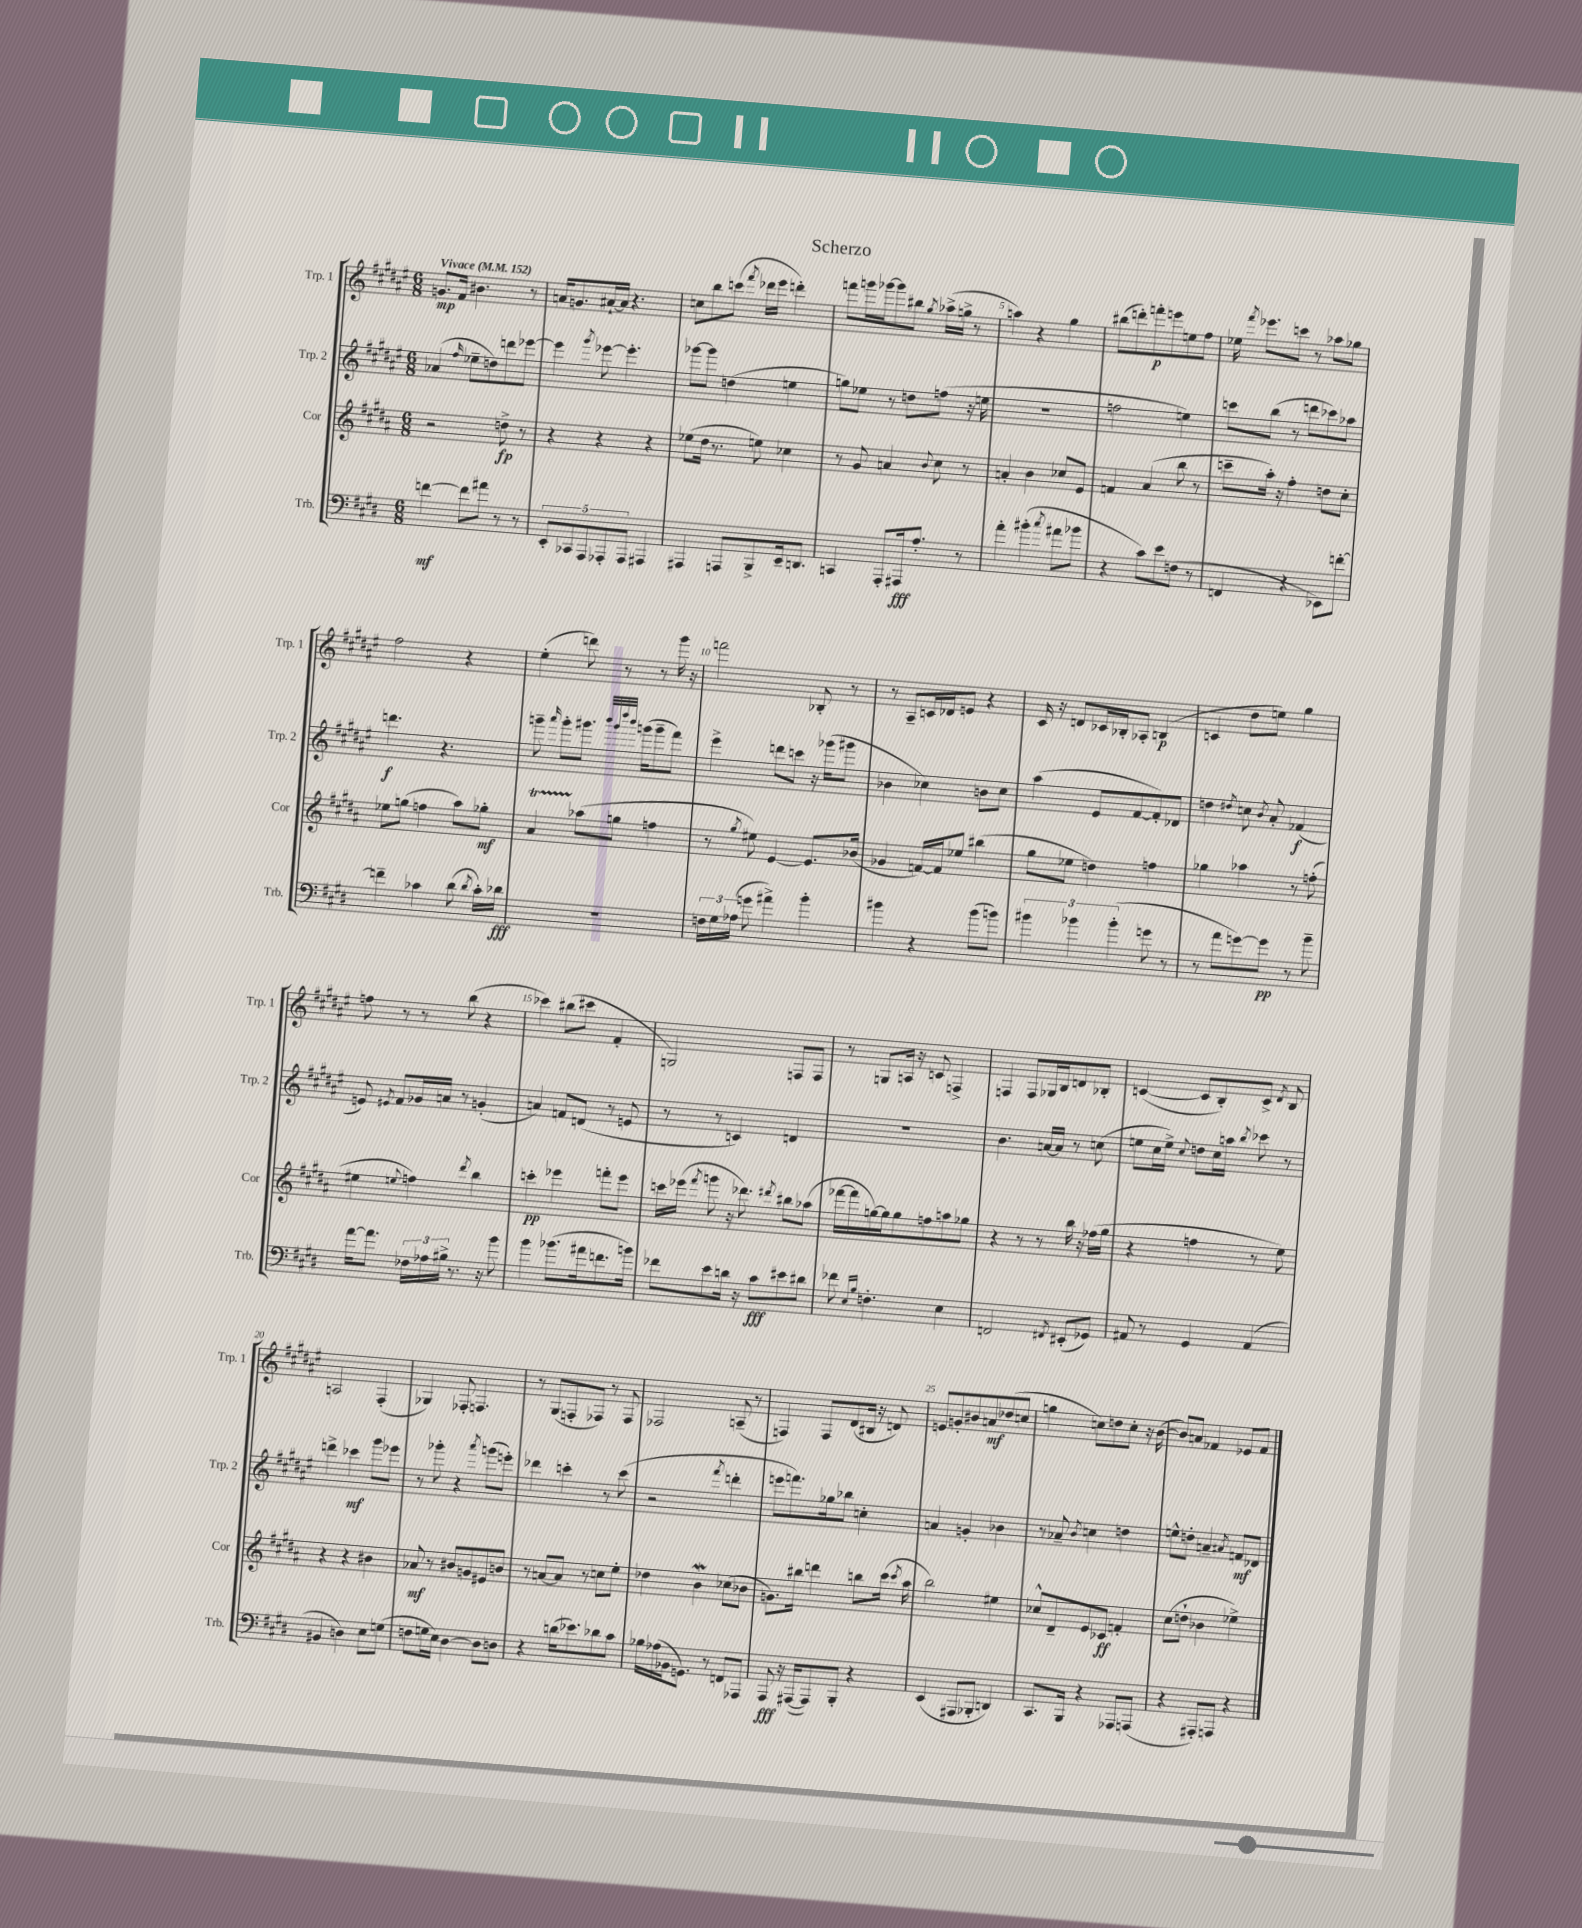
\header { title = "Scherzo" }
<<
\new StaffGroup <<
\new Staff = "s0" \with { instrumentName = "Trp. 1" shortInstrumentName = "Trp. 1" } {
    \clef treble \key fis \major \numericTimeSignature \time 6/8 \tempo "Vivace" 4 = 152
    \autoBeamOff g'8.[\mp fis'16] bis'4. r8 |
    a'16[ g'8. ais'16~-! ais'16] r4. |
    c''8[ b''8 c'''8]( \acciaccatura { fis'''8 } des'''16[ eis'''16] d'''4-.) |
    f'''8[ g'''16 ges'''16~ ges'''8 bis''8] \acciaccatura { gis''8 } aes''16[->( g''16]-> r8 |
    a''4) r4 gis''4 |
    bis''8[( d'''8-.) f'''8-.\p e'''8 e''8 fis''8] |
    ees''16 \acciaccatura { fis'''8 } ees'''8.[ c'''8] r8 aes''8[ ges''8] |
    fis''2 r4 |
    eis''4-.( d'''8) r8 r8 gis'''16 r16 |
    f'''2 bes8-. r8 |
    r8 ais8[-- c'16 des'16 e'8] r4 |
    cis'16 r16 d'8[ ces'16 bes16-. aes8]-. b4\p( |
    c'4 dis''8[ e''8]) gis''4 |
    f''8 r8 r8 b''8( r4 |
    ces'''4) bis''8[( cis'''8] fis'4-. |
    g2) f8[ f8] |
    r8 g8[ a16] r16 c'8 f4-> |
    f4 f8[ ges16 b16 d'8 bes8]-. |
    c'4~( c'8[ b8-.) c'8]-> \acciaccatura { dis'8 } b8 |
    a2 fis4-.( |
    ges4) fes8-. f4. |
    r8 gis8[( f8-. fes8]) r8 fes8 |
    fes2 a8--( r8 |
    f4) f8[ dis'8( bis16] r16 d'8) |
    e'8[ g'8-. bis'8 a'8\mf des''8( c''8] |
    g''4 c''8[) d''8 c''8]-. r16 b'16~( |
    b'8[) a'8] fes'4 ees'8[ fes'8] \bar "|." |
}
\new Staff = "s1" \with { instrumentName = "Trp. 2" shortInstrumentName = "Trp. 2" } {
    \clef treble \key fis \major \numericTimeSignature \time 6/8
    \autoBeamOff aes'4( \grace { fis''16 } ees''8[-- d''8) d'''8 ees'''8]~ |
    ees'''4 \acciaccatura { gis'''8 } ees'''8~ ees'''4.-. |
    ges'''8[~ ges'''8] d''4( e''4 |
    g''8[) ees''8] r8 d''8[ f''8]( r16 e''16 |
    R2. |
    f''2 e''4) |
    c'''8[ b''8]( r8 d'''8[ ces'''8) aes''8] |
    d'''4.\f r4. |
    g'''8-- \grace { ais'''16 } g'''8[-. gis'''8.] \grace { b'''32[ gis'''32 dis''''32 b'''32] } g'''16[( g'''8-- fis'''8]) |
    eis'''4-> d'''8[ c'''8] r16 ges'''16[( gis'''8] |
    bes'4 ces''4) b'8[ ces''8] |
    ais''4( eis'8[ fis'8~ fis'8-.) des'8] |
    d''4 \acciaccatura { dis''8 } c''8 \acciaccatura { b'8 } ais'8-. fes'4\f( |
    e'8) \acciaccatura { eis'8 } fis'8[ ges'16 a'16] r8 g'4-.( |
    a'4) f'8[ d'8]( r8 e'8 |
    r8 r8 c'4) d'4 |
    R2. |
    b'4. a'16[~ a'16] r8 c''8( |
    e''8[ cis''16 e''16]->) \appoggiatura { cis''8 } d''8[ cis''16 a''16] \acciaccatura { b''8 } ces'''8 r8 |
    d'''4-> ces'''4\mf gis'''8[ ees'''8] |
    r8 ges'''8-. r4 \acciaccatura { ais'''8 } g'''8[( e'''8]-.) |
    des'''4 c'''4-. r8 c'''8( |
    r2 \acciaccatura { fis'''8 } d'''4-. |
    e'''8[ f'''8.) ges''16 bes''8] c''4-. |
    a'4 g'4-. bes'4 |
    r8 aes'8-- \acciaccatura { b'8 } c''4 d''4 |
    e''8[-^ d''8]-. a'4-- \acciaccatura { ais'8 } f'8[\mf des'8] \bar "|." |
}
\new Staff = "s2" \with { instrumentName = "Cor" shortInstrumentName = "Cor" } {
    \clef treble \key b \major \numericTimeSignature \time 6/8
    \autoBeamOff r2 d''8->\fp r8 |
    r4 r4 r4 |
    ees''8[( dis''16] r8. e''8) ces''4 |
    r8 gis'8 a'4 \appoggiatura { b'8 } cis''8 r8 |
    a'4-. b'4 ces''8[ e'8] |
    f'4 ais'4( b''8 r8 |
    c'''8[-- ais''16]-.) r16 fis''4-. d''8[ cis''8]-. |
    ees''8[ g''8]( f''4 ais''8[) ges''8]-.\mf |
    ais'4\startTrillSpan aes''8[\stopTrillSpan( g''8] f''4 |
    r8 \acciaccatura { gis''8 } eis''8) e'4~ e'8.[ bes'16]( |
    ges'4 f'16[~) f'16 ees''8] bis''4( |
    gis''8[ ees''8] d''4) f''4 |
    ges''4 aes''4 r8 f''8-.( |
    eis''4 \appoggiatura { e''8 } f''4) \acciaccatura { dis'''8 } b''4 |
    c'''4-.\pp ees'''4 f'''8[-. ees'''8] |
    c'''16[ ees'''16]( \acciaccatura { fis'''8 } g'''8 r16 des'''8.) \acciaccatura { dis'''8 } bis''8[ aes''8]( |
    fes'''16[~ fes'''16 g''16~) g''16 g''8 f''8 a''8 ges''8] |
    r4 r8 r8 b''16 r16 fes''16[( gis''16] |
    r4 f''4 r8 e''8) |
    r4 r4 bis'4 |
    aes'8\mf r8 bis'8[ g'8 eis'8 b'8] |
    r8 a'8[~ a'8] r8 c''8[ e''8]-. |
    des''4 b'4\mordent ces''8[( bes'8] |
    g'8.[) bis''16] d'''4 b''8[ cis'''16]( \acciaccatura { cis'''8 } ais''16 |
    b''2) eis''4 |
    ces''8[-^ dis'8-- e'8 ces'8]\ff f'4-. |
    cis''8[( d''8]-! bes'4 ees''4->) \bar "|." |
}
\new Staff = "s3" \with { instrumentName = "Trb." shortInstrumentName = "Trb." } {
    \clef bass \key e \major \numericTimeSignature \time 6/8
    \autoBeamOff f'4~\mf f'8[ ais'8] r8 r8 |
    \tuplet 5/4 { e,8[-. ces,8 a,,8 aes,,8-. aes,,8] } ais,,4 |
    ais,,4 a,,8[ b,,8-> e,16-- d,8.] |
    c,4 a,,8[-. ais,,16\fff a8.]-. r8 |
    a'4-. bis'4-.( \acciaccatura { cis''8 } ais'8[ bes'8] |
    r4 cis'8[) e'8 f8]( r8 |
    f,4 r4 ees,8[) f'8]~-. |
    f'4-- ces'4 dis'8( \acciaccatura { dis'8 } ces'16[-.) des'16]\fff |
    r2. |
    \tuplet 3/2 { f16[ gis16 aes16]( } g'8 ais'4->) b'4-. |
    bis'4 r4 bis'8[( b'8]) |
    \tuplet 3/2 { bis'4 bes'4 bes'4-.( } g'8 r8 |
    r8 a'8[ g'8~) g'8]\pp r8 b'8-- |
    a'16[~ a'8.] \tuplet 3/2 { fes16[ aes16 bis16]-> } r8. r16 b'8 |
    b'4 bes'8.[( ais'16 f'8. b'16]) |
    fes'8[ e'8 d'16] r16 cis'8[\fff eis'8 dis'8] |
    fes'8 \grace { e16[ b16] } f4.-. e4 |
    f,2 \acciaccatura { fis,8 } eis,8[-.( ges,8]) |
    ais,8 r8 gis,4 ais,4( |
    bis,4 d4) e8[ g8]( |
    f8[ g16 e16]) dis4~ dis8[ d8] |
    r4 d'16[( ees'8.) des'8 cis'8] |
    bes16[ aes16( bes,16 g,8.]) r8 f,8[ aes,,8] |
    a,,8\fff r16 ais,,16[~( ais,,8) b,,8]-. r4 |
    e,4( ais,,8[ bes,,8]-. d,4) |
    cis,8.[ b,,16] r4 aes,,8[ a,,8]( |
    r4 ais,,8[-.) a,,8] r4 \bar "|." |
}
>>
>>
\layout { \context { \Score \override BarNumber.break-visibility = ##(#f #t #t) barNumberVisibility = #(every-nth-bar-number-visible 5) } }
